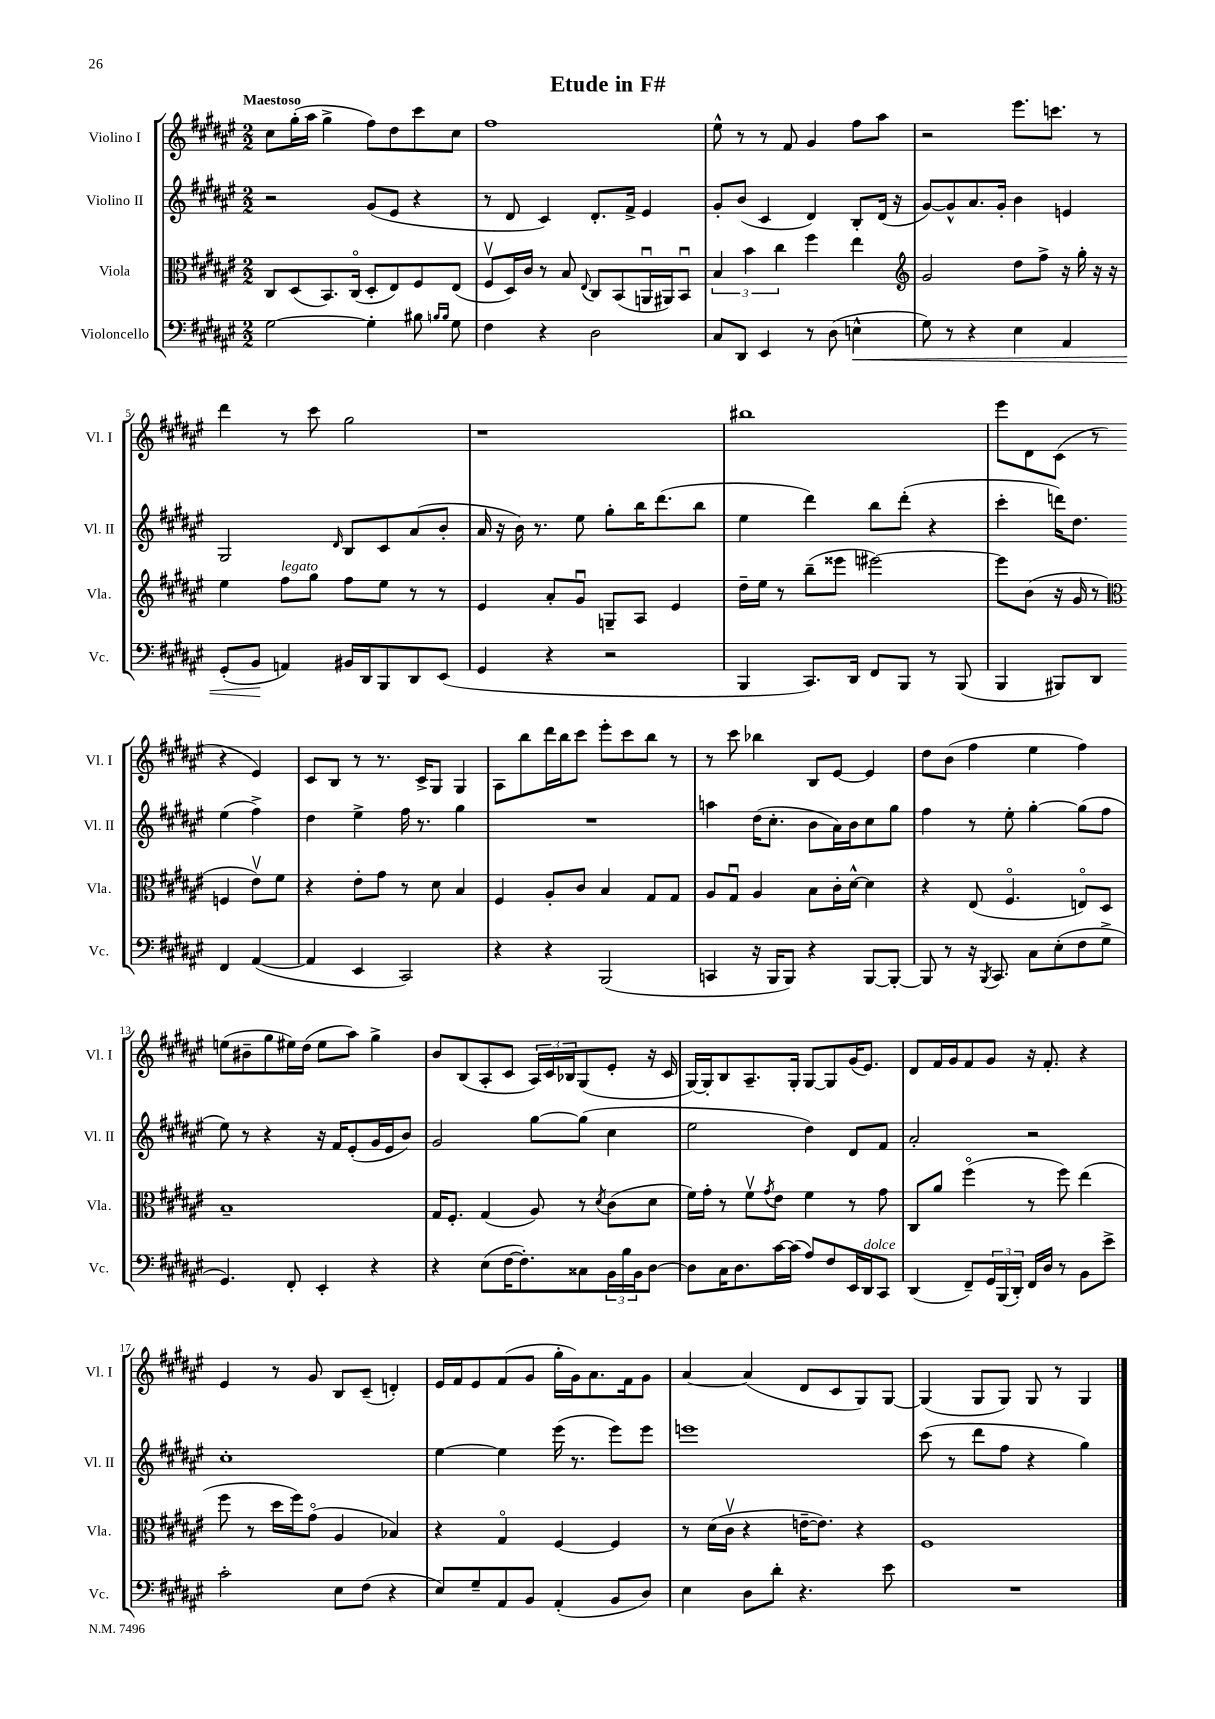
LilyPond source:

\header { title = "Etude in F#" }
<<
\new StaffGroup <<
\new Staff = "s0" \with { instrumentName = "Violino I" shortInstrumentName = "Vl. I" } {
    \clef treble \key fis \major \numericTimeSignature \time 2/2 \tempo "Maestoso"
    cis''8 gis''16-.( ais''16 gis''4-> fis''8) dis''8 cis'''8 cis''8 |
    fis''1 |
    eis''8-^ r8 r8 fis'8 gis'4 fis''8 ais''8 |
    r2 eis'''8. c'''8. r8 |
    dis'''4 r8 cis'''8 gis''2 |
    r1 |
    bis''1 |
    eis'''8 dis'8 cis'8( r8 r4 eis'4) |
    cis'8 b8 r8 r8. cis'16-> gis8 gis4 |
    ais8 b''8 dis'''16 b''16 cis'''8 eis'''8-. cis'''8 b''8 r8 |
    r8 cis'''8 bes''4 b8 eis'8~ eis'4 |
    dis''8 b'8( fis''4 eis''4 fis''4) |
    e''8( bis'8-- gis''8 eis''16) dis''16( eis''8 ais''8) gis''4-> |
    b'8 b8( ais8-. cis'8 \tuplet 3/2 { ais16) cis'16 bes16 } gis8( eis'8-. r16 cis'16 |
    gis16~) gis16-. b8 ais8.-- gis16-. gis8~ gis8 gis'16( eis'8.) |
    dis'8 fis'16 gis'16 fis'8 gis'8 r16 fis'8.-. r4 |
    eis'4 r8 gis'8 b8 cis'8--( d'4-.) |
    eis'16 fis'16 eis'8 fis'8( gis'8 gis''16-. gis'16) ais'8. fis'16 gis'8 |
    ais'4~ ais'4( dis'8 cis'8 gis8) gis8~ |
    gis4( gis8 gis8) gis8 r8 gis4 \bar "|." |
}
\new Staff = "s1" \with { instrumentName = "Violino II" shortInstrumentName = "Vl. II" } {
    \clef treble \key fis \major \numericTimeSignature \time 2/2
    r2 gis'8( eis'8 r4 |
    r8 dis'8 cis'4) dis'8.-. fis'16-> eis'4 |
    gis'8-. b'8( cis'4 dis'4) b8-. dis'16( r16 |
    gis'8~) gis'8-^ ais'8. gis'16-. b'4 e'4 |
    gis2 \grace { dis'16 } b8 cis'8 ais'8( b'8-. |
    ais'16 r16 b'16) r8. eis''8 gis''8-. b''16 dis'''8.( b''8 |
    eis''4 dis'''4) b''8 dis'''8-.( r4 |
    cis'''4-. d'''16) dis''8. eis''4( fis''4->) |
    dis''4 eis''4-> fis''16 r8. gis''4 |
    R1 |
    a''4 dis''16( cis''8.-. b'8 ais'16) b'16 cis''8 gis''8 |
    fis''4 r8 eis''8-. gis''4~-. gis''8( fis''8 |
    eis''8) r8 r4 r16 fis'16 eis'8-.( gis'16 eis'16 b'8) |
    gis'2 gis''8~ gis''8( cis''4 |
    eis''2 dis''4) dis'8 fis'8 |
    ais'2-. r2 |
    cis''1-. |
    eis''4~ eis''4 eis'''16( r8. eis'''8) eis'''8 |
    e'''1 |
    cis'''8( r8 dis'''8 fis''8 r4 gis''4) \bar "|." |
}
\new Staff = "s2" \with { instrumentName = "Viola" shortInstrumentName = "Vla." } {
    \clef alto \key fis \major \numericTimeSignature \time 2/2
    cis8 dis8( b,8.) cis16\flageolet( dis8-. eis8) fis8 eis8( |
    fis8\upbow dis16) cis'16 r8 b8 \appoggiatura { eis8 } cis8 b,8( a,16\downbow ais,16) b,8\downbow |
    \tuplet 3/2 { b4 b'4 cis''4 } fis''4 eis''4 |
    \clef treble gis'2 dis''8 fis''8-> r16 gis''16-. r16 r16 |
    eis''4 fis''8^\markup { \italic "legato" } gis''8 fis''8 eis''8 r8 r8 |
    eis'4 ais'8-. gis'8\downbow g8-- ais8 eis'4 |
    dis''16-- eis''16 r8 b''8--( eisis'''8 eis'''2~) |
    eis'''8 b'8( r16 gis'16 r8 \clef alto f4 eis'8\upbow) fis'8 |
    r4 eis'8-. gis'8 r8 dis'8 b4 |
    fis4 ais8-. cis'8 b4 gis8 gis8 |
    ais8 gis8\downbow ais4 b8 cis'16-. dis'16~-^ dis'4 |
    r4 eis8( fis4.\flageolet e8\flageolet) dis8 |
    b1-- |
    gis16 fis8.-. gis4( ais8) r8 \acciaccatura { dis'8 } cis'8( dis'8 |
    fis'16) gis'16-. r8 fis'8\upbow \acciaccatura { gis'8 } eis'8 fis'4 r8 gis'8 |
    cis8 ais'8 fis''4\flageolet( r8 fis''8) eis''4( |
    fis''8 r8 dis''16 fis''16) gis'8\flageolet( ais4 bes4) |
    r4 gis4\flageolet fis4~ fis4 |
    r8 dis'16( cis'16\upbow r4 e'16~-- e'8.) r4 |
    fis1 \bar "|." |
}
\new Staff = "s3" \with { instrumentName = "Violoncello" shortInstrumentName = "Vc." } {
    \clef bass \key fis \major \numericTimeSignature \time 2/2
    gis2~ gis4-. bis8 \grace { b16 b16 } gis8 |
    fis4 r4 dis2 |
    cis8 dis,8 eis,4 r8 dis8( e4-^\< |
    gis8) r8 r4 eis4 ais,4 |
    gis,8-.( b,8\! a,4) bis,16 dis,16 b,,8 dis,8 eis,8( |
    gis,4 r4 r2 |
    b,,4 cis,8.) dis,16 fis,8 b,,8 r8 b,,8( |
    b,,4 bis,,8) dis,8 fis,4 ais,4~( |
    ais,4 eis,4 cis,2) |
    r4 r4 b,,2( |
    c,4 r16 b,,16 b,,8) r4 b,,8~ b,,8~-. |
    b,,8 r8 r16 \acciaccatura { b,,8 } cis,8. cis8 eis8-.( fis8 gis8-> |
    gis,4.) fis,8-. eis,4-. r4 |
    r4 eis8( fis16~ fis8.-.) cisis8 \tuplet 3/2 { b,16 b16 b,16 } dis8~ |
    dis8 cis16 dis8. cis'16~ cis'16( ais8) fis8 eis,16 dis,16^\markup { \italic "dolce" } cis,8 |
    dis,4( fis,8--) \tuplet 3/2 { gis,16 b,,16( dis,16-.) } fis,16 dis16 r8 b,8 eis'8-> |
    cis'2-. eis8 fis8( r4 |
    eis8) gis8-- ais,8 b,8 ais,4-.( b,8 dis8) |
    eis4 dis8 dis'8-. r4. eis'8 |
    R1 \bar "|." |
}
>>
>>
